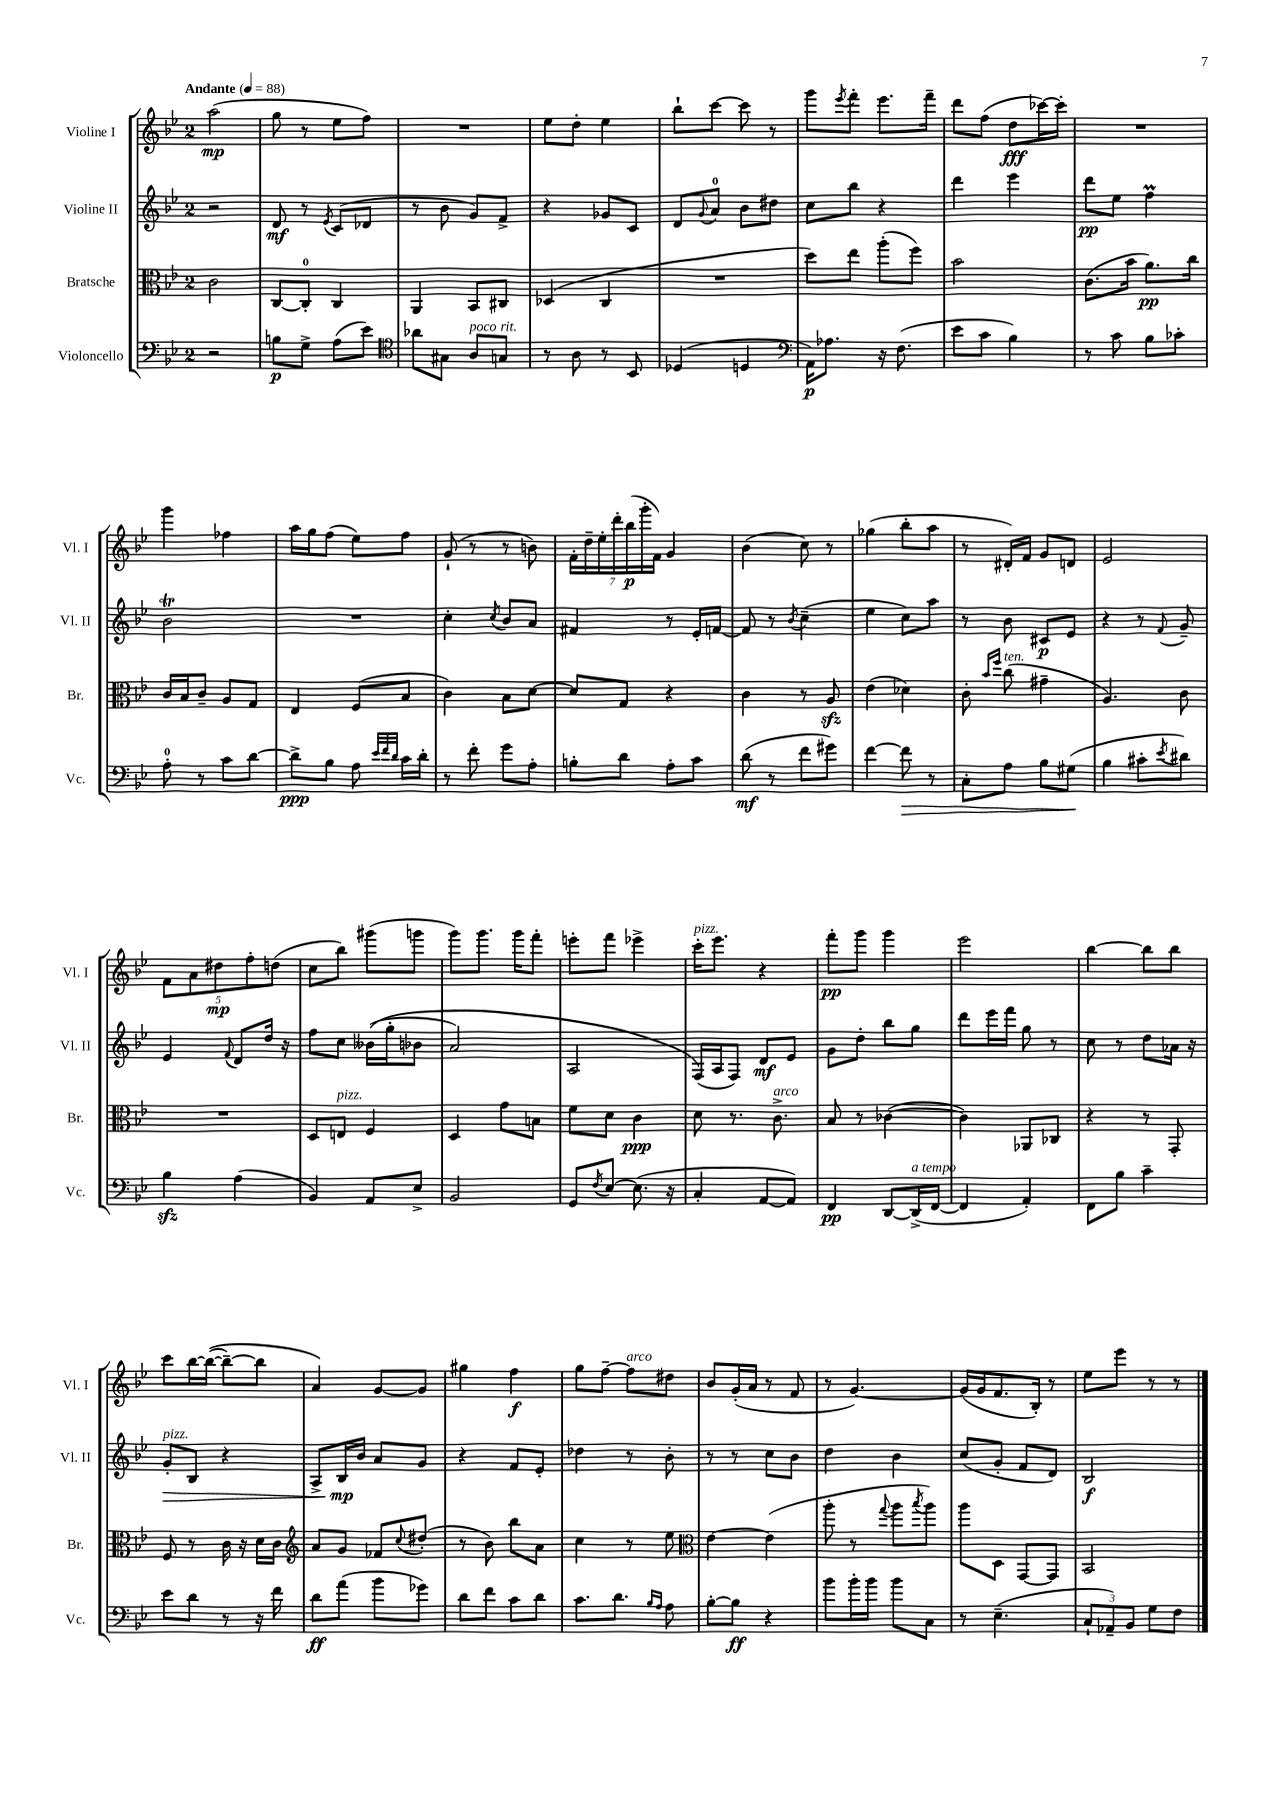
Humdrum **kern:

**kern	**dynam	**kern	**dynam	**kern	**dynam	**kern	**dynam
*part4	*part4	*part3	*part3	*part2	*part2	*part1	*part1
*staff4	*staff4	*staff3	*staff3	*staff2	*staff2	*staff1	*staff1
*I"Violoncello	*	*I"Bratsche	*	*I"Violine II	*	*I"Violine I	*
*I'Vc.	*	*I'Br.	*	*I'Vl. II	*	*I'Vl. I	*
*clefF4	*	*clefC3	*	*clefG2	*	*clefG2	*
*k[b-e-]	*	*k[b-e-]	*	*k[b-e-]	*	*k[b-e-]	*
*M2/4	*	*M2/4	*	*M2/4	*	*M2/4	*
*MM88	*	*MM88	*	*MM88	*	*MM88	*
=1	=1	=1	=1	=1	=1	=1	=1
!	!	!	!	!	!	!LO:TX:a:B:t=Andante	!
2r	.	2c\	.	2r	.	(2aa\	mp
=2	=2	=2	=2	=2	=2	=2	=2
8Bn\L	p	[8C/L	.	8d/	mf	8gg\	.
8G^\J	.	8C'/J]	.	8r	.	8r	.
.	.	.	.	8qe-/	.	.	.
(8A\L	.	4C/	.	(8c/L	.	8ee-\L	.
8e-\J)	.	.	.	8d-X/J	.	8ff\J)	.
=3	=3	=3	=3	=3	=3	=3	=3
*clefC4	*	*	*	*	*	*	*
8a-X\L	.	4AA/	.	8r	.	2r	.
8G#X\J	.	.	.	8b-\	.	.	.
!LO:TX:a:i:t=poco rit.	!	!	!	!	!	!	!
8A/L	.	8BB-/L	.	8g/L)	.	.	.
8Gn/J	.	8C#X/J	.	8f^/J	.	.	.
=4	=4	=4	=4	=4	=4	=4	=4
8r	.	(4D-X/	.	4r	.	8ee-\L	.
8A\	.	.	.	.	.	8dd'\J	.
8r	.	4C/	.	8g-X/L	.	4ee-\	.
8BB-/	.	.	.	8c/J	.	.	.
=5	=5	=5	=5	=5	=5	=5	=5
(4D-X/	.	2r	.	8d/L	.	8bb-`\L	.
.	.	.	.	8qqg/	.	.	.
.	.	.	.	8a/J	.	[8ccc\J	.
4Dn/	.	.	.	8b-\L	.	8ccc\]	.
.	.	.	.	8dd#X\J	.	8r	.
=6	=6	=6	=6	=6	=6	=6	=6
*clefF4	*	*	*	*	*	*	*
16AA\KL)	p	8dd\L)	.	8cc\L	.	8ggg\L	.
8.A-X\J	.	.	.	.	.	.	.
.	.	.	.	.	.	8qeee-/	.
.	.	8ee-\J	.	8bb-\J	.	8fff'\J	.
16r	.	(8aa'\L	.	4r	.	8.eee-\L	.
(8.F\	.	.	.	.	.	.	.
.	.	8ff\J)	.	.	.	.	.
.	.	.	.	.	.	16fff~\Jk	.
=7	=7	=7	=7	=7	=7	=7	=7
8e-\L	.	2b-\	.	4ddd\	.	8ddd\L	.
8c\J	.	.	.	.	.	(8ff\J	.
4B-\)	.	.	.	4eee-\	.	8dd\L	fff
.	.	.	.	.	.	[16ccc-X\L)	.
.	.	.	.	.	.	16ccc-'\JJ]	.
=8	=8	=8	=8	=8	=8	=8	=8
8r	.	(8.c\L	.	8ddd\L	pp	2r	.
8c\	.	.	.	8ee-\J	.	.	.
.	.	16b-\Jk	.	.	.	.	.
8B-\L	.	8.a\L)	pp	4ffM\	.	.	.
8c-X'\J	.	.	.	.	.	.	.
.	.	16cc\Jk	.	.	.	.	.
!!LO:LB:g=z
=9	=9	=9	=9	=9	=9	=9	=9
8A'\	.	16c/LL	.	2b-T\	.	4ggg\	.
.	.	16B-/J	.	.	.	.	.
8r	.	8c~/J	.	.	.	.	.
8c\L	.	8A/L	.	.	.	4ff-X\	.
[8d\J	.	8G/J	.	.	.	.	.
=10	=10	=10	=10	=10	=10	=10	=10
8d^\L]	ppp	4E-/	.	2r	.	16aa\LL	.
.	.	.	.	.	.	16gg\J	.
8B-\J	.	.	.	.	.	(8ff\J	.
8A\	.	(8F/L	.	.	.	8ee-\L)	.
32qqe-/LLL	.	.	.	.	.	.	.
32qqf/	.	.	.	.	.	.	.
32qqd/JJJ	.	.	.	.	.	.	.
16c\LL	.	8B-/J	.	.	.	8ff\J	.
16d'\JJ	.	.	.	.	.	.	.
=11	=11	=11	=11	=11	=11	=11	=11
8r	.	4c\)	.	4cc'\	.	(8g`/	.
8f'\	.	.	.	.	.	8r	.
.	.	.	.	8qcc/	.	.	.
8g\L	.	8B-\L	.	8b-/L	.	8r	.
8A'\J	.	[8d\J	.	8a/J	.	8bn\)	.
=12	=12	=12	=12	=12	=12	=12	=12
8Bn'\L	.	8d/L]	.	4f#X/	.	28f'\LL	.
.	.	.	.	.	.	28dd~\	.
.	.	.	.	.	.	28ee-'\	.
.	.	.	.	.	.	28ddd'\	.
8d\J	.	8G/J	.	.	.	.	.
.	.	.	.	.	.	(28bb-\	p
.	.	.	.	.	.	28ggg'\	.
.	.	.	.	.	.	28f\JJ)	.
8A'\L	.	4r	.	8r	.	4g/	.
8c\J	.	.	.	16e-'/LL	.	.	.
.	.	.	.	[16fn/JJ	.	.	.
=13	=13	=13	=13	=13	=13	=13	=13
(8d\	mf	4c\	.	8f/]	.	(4b-\	.
8r	.	.	.	8r	.	.	.
.	.	.	.	8qb-/	.	.	.
8f\L	.	8r	.	(4cc~\	.	8cc\)	.
8g#X\J)	.	8Azz/	.	.	.	8r	.
=14	=14	=14	=14	=14	=14	=14	=14
[4f\	.	(4e-\	.	4ee-\	.	(4gg-X\	.
!	!LO:HP:b	!	!	!	!	!	!
8f\]	>	4d-X\)	.	8cc\L)	.	8bb-'\L	.
8r	.	.	.	8aa\J	.	8aa\J	.
=15	=15	=15	=15	=15	=15	=15	=15
8C'\L	.	8c'\	.	8r	.	8r	.
.	.	16qqb-/LL	.	.	.	.	.
.	.	16qqff/JJ	.	.	.	.	.
!	!	!LO:TX:a:i:t=ten.	!	!	!	!	!
8A\J	.	(8cc\	.	8b-\	.	16d#X'/LL)	.
.	.	.	.	.	.	16f/JJ	.
8B-\L	.	4g#X~\	.	8c#X/L	p	8g/L	.
(8G#X\J	.	.	.	8e-/J	.	8dn/J	.
.	]	.	.	.	.	.	.
=16	=16	=16	=16	=16	=16	=16	=16
4B-\	.	4.A/)	.	4r	.	2e-/	.
8c#X'\L	.	.	.	8r	.	.	.
8qe-/	.	.	.	8qqf/	.	.	.
8d#X\J)	.	8c\	.	8g~/	.	.	.
!!LO:LB:g=z
=17	=17	=17	=17	=17	=17	=17	=17
4B-zz\	.	2r	.	4e-/	.	10f\L	.
.	.	.	.	.	.	10a\	.
.	.	.	.	.	.	10dd#X\	mp
.	.	.	.	8qqf/	.	.	.
(4A\	.	.	.	8d/L	.	.	.
.	.	.	.	.	.	10ff'\	.
.	.	.	.	16dd/Jk	.	.	.
.	.	.	.	.	.	(10ddn\J	.
.	.	.	.	16r	.	.	.
=18	=18	=18	=18	=18	=18	=18	=18
4BB-/)	.	8D/L	.	8ff\L	.	8cc\L	.
!	!	!LO:TX:a:i:t=pizz.	!	!	!	!	!
.	.	8En/J	.	8cc\J	.	8bb-\J)	.
8AA/L	.	4F/	.	((16b--X\LL	.	(8ggg#X\L	.
.	.	.	.	16gg'\J	.	.	.
8E-^/J	.	.	.	8b-X\J	.	8gggn\J	.
=19	=19	=19	=19	=19	=19	=19	=19
2BB-/	.	4D/	.	2a/)	.	8ggg\L)	.
.	.	.	.	.	.	8.ggg\J	.
.	.	8g\L	.	.	.	.	.
.	.	.	.	.	.	16ggg\KL	.
.	.	8Bn\J	.	.	.	8fff'\J	.
=20	=20	=20	=20	=20	=20	=20	=20
8GG/L	.	8f\L	.	2A/	.	8eeen'\L	.
8qF/	.	.	.	.	.	.	.
[8E-/J	.	8d\J	.	.	.	8fff\J	.
(8.E-\]	.	4c\	ppp	.	.	4eee-X^\	.
16r	.	.	.	.	.	.	.
=21	=21	=21	=21	=21	=21	=21	=21
!	!	!	!	!	!	!LO:TX:a:i:t=pizz.	!
4C'/	.	8d\	.	(16F/LL)	.	16ccc'\KL	.
.	.	.	.	16A/J	.	8.eee-\J	.
.	.	8.r	.	8F/J)	.	.	.
[8AA/L	.	.	.	8d/L	mf	4r	.
!	!	!LO:TX:a:i:t=arco	!	!	!	!	!
.	.	8.c^\	.	.	.	.	.
8AA/J])	.	.	.	8e-/J	.	.	.
=22	=22	=22	=22	=22	=22	=22	=22
4FF/	pp	8B-/	.	8g\L	.	8fff'\L	pp
.	.	8r	.	8dd'\J	.	8ggg\J	.
[8DD/L	.	([4c-X\	.	8bb-\L	.	4ggg\	.
!LO:TX:a:i:t=a tempo	!	!	!	!	!	!	!
(16DD^/L]	.	.	.	8gg\J	.	.	.
[16FF/JJ	.	.	.	.	.	.	.
=23	=23	=23	=23	=23	=23	=23	=23
4FF/]	.	4c-\])	.	8ddd\L	.	2eee-\	.
.	.	.	.	16eee-\L	.	.	.
.	.	.	.	16fff\JJ	.	.	.
4AA'/)	.	8AA-X/L	.	8gg\	.	.	.
.	.	8C-X/J	.	8r	.	.	.
=24	=24	=24	=24	=24	=24	=24	=24
8FF\L	.	4r	.	8cc\	.	[4bb-\	.
8B-\J	.	.	.	8r	.	.	.
4c~\	.	8r	.	8dd\L	.	8bb-\L]	.
.	.	8GG'/	.	16a-X\Jk	.	8bb-\J	.
.	.	.	.	16r	.	.	.
!!LO:LB:g=z
=25	=25	=25	=25	=25	=25	=25	=25
!	!	!	!	!LO:TX:a:i:t=pizz.	!	!	!
!	!	!	!	!	!LO:HP:b	!	!
8e-\L	.	8F/	.	8g'/L	>	8ccc\L	.
8d\J	.	8r	.	8B-/J	.	[16bb-\L	.
.	.	.	.	.	.	((16bb-\JJ_	.
8r	.	16c\	.	4r	.	8bb-~\L_)	.
.	.	16r	.	.	.	.	.
16r	.	16d\LL	.	.	.	8bb-\J]	.
16f\	.	16c\JJ	.	.	.	.	.
=26	=26	=26	=26	=26	=26	=26	=26
*	*	*clefG2	*	*	*	*	*
8d\L	ff	8a/L	.	8A^/L	.	4a/)	.
(8a\J	.	8g/J	.	16B-/L	mp	.	.
.	.	.	.	16b-/JJ	]	.	.
8b-\L	.	8f-X/L	.	8a/L	.	[8g/L	.
.	.	8qqcc/	.	.	.	.	.
8g-X\J)	.	(8dd#X'/J	.	8g/J	.	8g/J]	.
=27	=27	=27	=27	=27	=27	=27	=27
8d\L	.	8r	.	4r	.	4gg#X\	.
8f\J	.	8b-\)	.	.	.	.	.
8c\L	.	8bb-\L	.	8f/L	.	4ff\	f
8d\J	.	8a\J	.	8e-'/J	.	.	.
=28	=28	=28	=28	=28	=28	=28	=28
8.c\L	.	4cc\	.	4dd-X\	.	8gg\L	.
.	.	.	.	.	.	[8ff~\J	.
8.d\J	.	.	.	.	.	.	.
!	!	!	!	!	!	!LO:TX:a:i:t=arco	!
.	.	8r	.	8r	.	8ff\L]	.
16qqB-/LL	.	.	.	.	.	.	.
16qqA/JJ	.	.	.	.	.	.	.
8A\	.	8ee-\	.	8b-'\	.	8dd#X\J	.
=29	=29	=29	=29	=29	=29	=29	=29
*	*	*clefC3	*	*	*	*	*
[8B-'\L	.	[4e-\	.	8r	.	8b-/L	.
8B-\J]	ff	.	.	8r	.	(16g'/L	.
.	.	.	.	.	.	16a/JJ	.
4r	.	(4e-\]	.	8cc\L	.	8r	.
.	.	.	.	8b-\J	.	8f/	.
=30	=30	=30	=30	=30	=30	=30	=30
8b-\L	.	8aa'\	.	4dd\	.	8r	.
16b-'\L	.	8r	.	.	.	[4.g/)	.
16b-\JJ	.	.	.	.	.	.	.
.	.	8qqgg/	.	.	.	.	.
8b-\L	.	8aa\L	.	4b-\	.	.	.
.	.	8qbb-/	.	.	.	.	.
8C\J	.	8aa\J)	.	.	.	.	.
=31	=31	=31	=31	=31	=31	=31	=31
8r	.	8aa\L	.	(8cc/L	.	(16g/LL]	.
.	.	.	.	.	.	16g/J	.
(4.E-~\	.	8D\J	.	8g'/J	.	8.f/	.
.	.	[8GG/L	.	8f/L	.	.	.
.	.	.	.	.	.	16B-'/Jk)	.
.	.	8GG/J]	.	8d/J)	.	8r	.
=32	=32	=32	=32	=32	=32	=32	=32
12C`/L	.	2BB-/	.	2B-/	f	8ee-\L	.
12AA-X~/)	.	.	.	.	.	.	.
.	.	.	.	.	.	8eee-\J	.
12BB-/J	.	.	.	.	.	.	.
8G\L	.	.	.	.	.	8r	.
8F\J	.	.	.	.	.	8r	.
==	==	==	==	==	==	==	==
*-	*-	*-	*-	*-	*-	*-	*-
